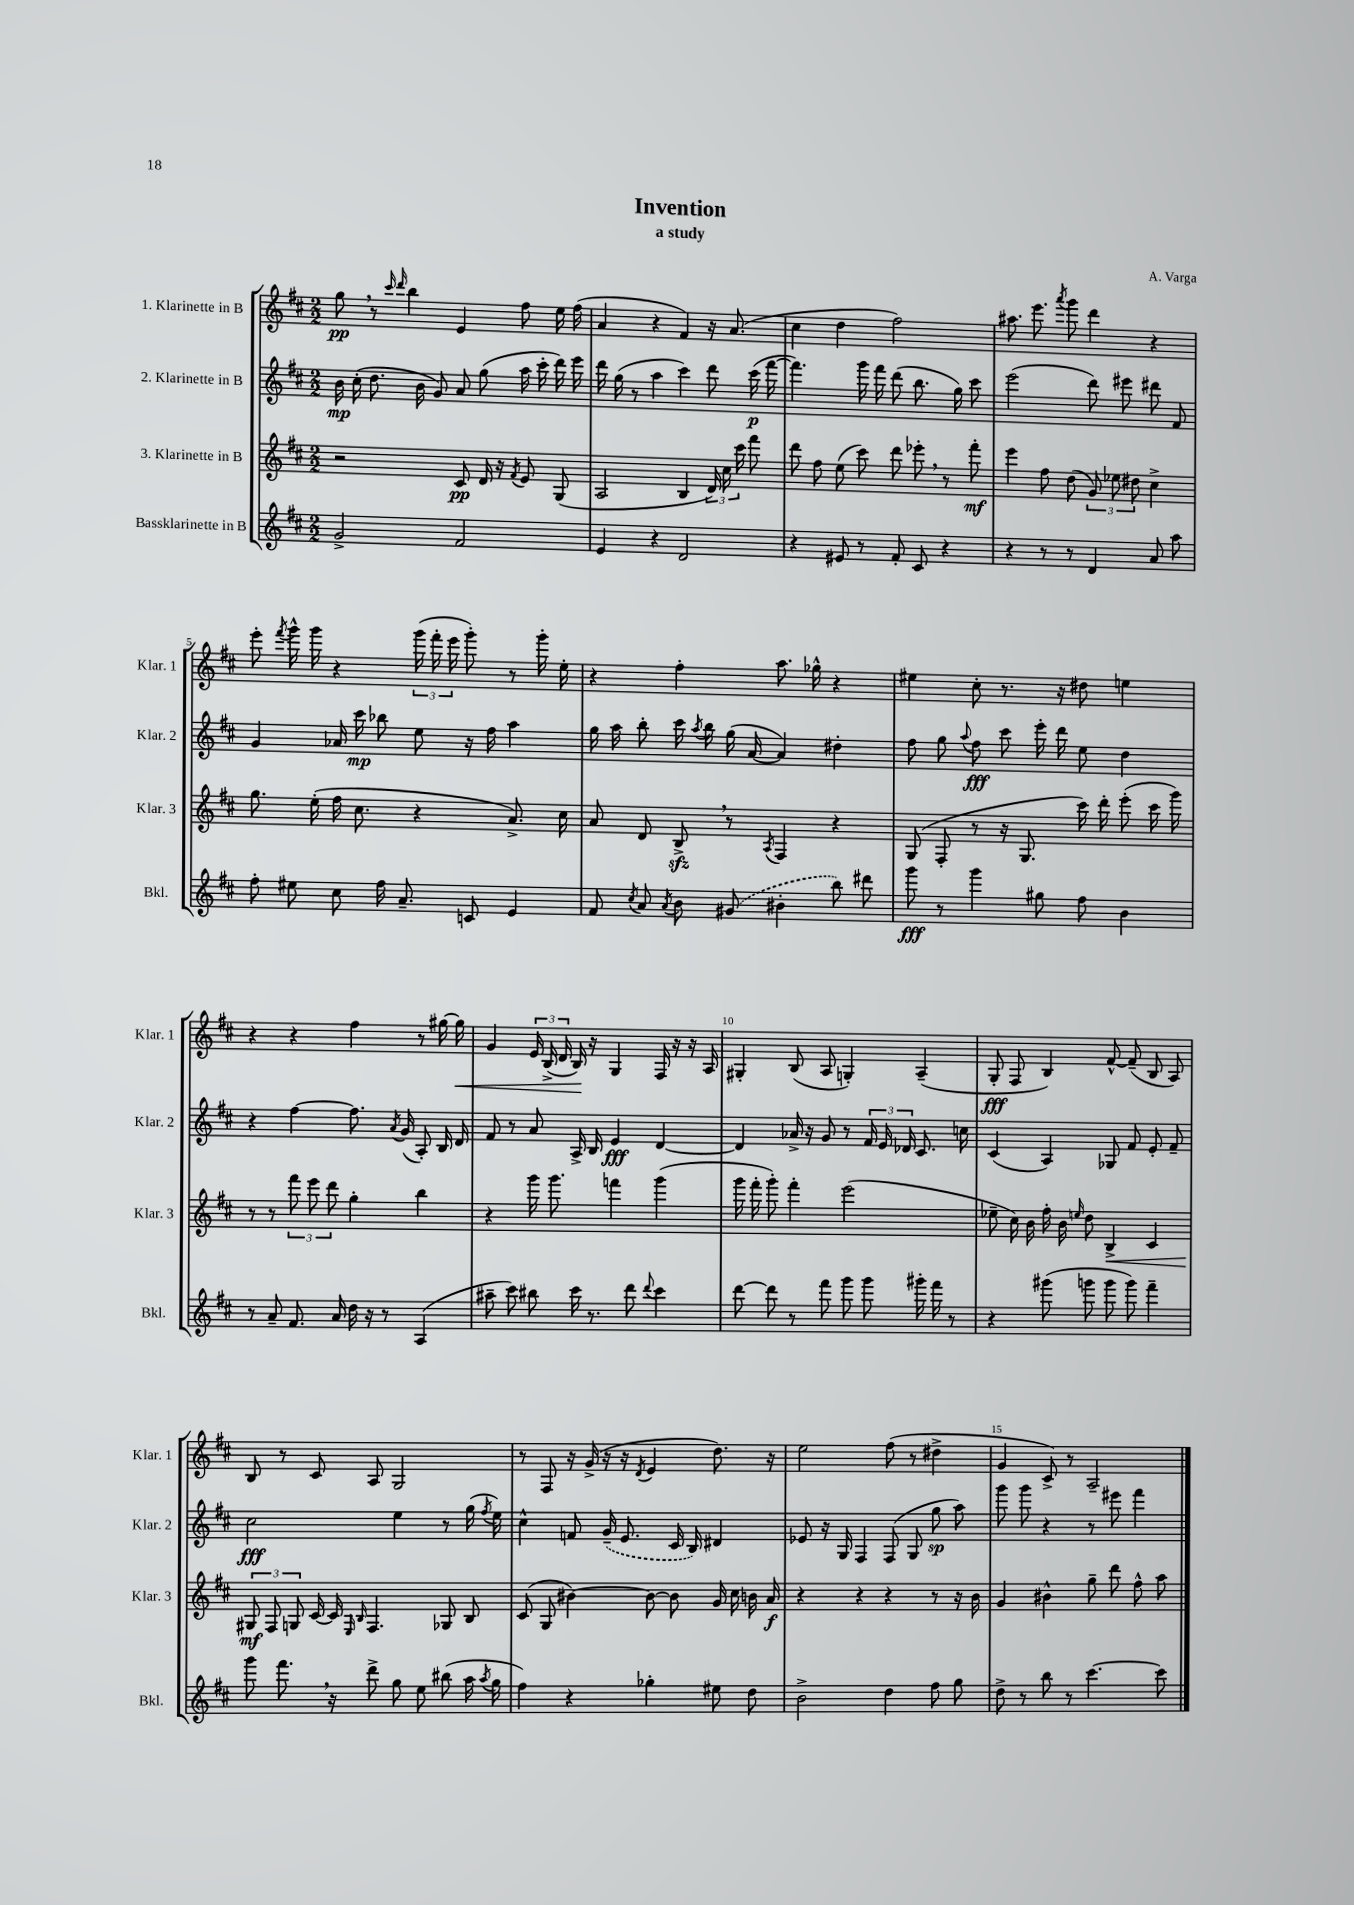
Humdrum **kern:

**kern	**kern	**kern	**kern
*staff4	*staff3	*staff2	*staff1
*clefG2	*clefG2	*clefG2	*clefG2
*k[f#c#]	*k[f#c#]	*k[f#c#]	*k[f#c#]
*M2/2	*M2/2	*M2/2	*M2/2
2g^/	2r	16b\	8gg\
.	.	(16cc#'\	.
.	.	8.dd\	8r
.	.	.	16qqccc#/
.	.	.	16qqddd/
.	.	.	4bb\
.	.	16b\	.
.	.	8g/)	.
2f#/	8c#/	8a/	4e/
.	16d/	(8gg\	.
.	16r	.	.
.	8qf#/	.	.
.	8e/	16aa\	8ff#\
.	.	16ccc#'\	.
.	(8G/	16ddd\)	16ee\
.	.	16eee\	(16ff#\
=	=	=	=
4e/	2A/	16ddd\	4a/
.	.	(16gg\	.
.	.	8r	.
4r	.	4aa\	4r
2d/	4B/	4ccc#\)	4f#/)
.	24d/)	8ddd\	16r
.	24cc#\	.	.
.	.	.	(8.a/
.	24ccc#\	.	.
.	8fff#\	(16ccc#\	.
.	.	[16fff#\	.
=	=	=	=
4r	8ddd\	4.fff#\])	4cc#\
.	8ff#\	.	.
8e#/	(8ee\	.	4dd\
8r	8ccc#\)	16ggg\	.
.	.	16fff#\	.
8f#'/	8ddd\	(8ddd\	2ff#\)
8c#/	8eee-'\	8.bb\	.
4r	8r	.	.
.	.	16gg\)	.
.	8fff#'\	8ccc#\	.
=	=	=	=
4r	4eee\	(2eee\	8.aa#\
.	.	.	8.eee\
8r	8ff#\	.	.
.	.	.	8qaaa/
8r	(8dd\	.	8ggg\
4d/	12g/)	8ddd\)	4ddd\
.	12ee-\	.	.
.	.	8eee#\	.
.	12dd#\	.	.
8a/	4cc#^\	8ddd#\	4r
8aa\	.	8f#/	.
=	=	=	=
8ff#'\	8.gg\	4g/	8eee'\
.	.	.	8qfff#/
8ee#\	.	.	16ggg^^\
.	(16ee'\	.	16ggg\
8cc#\	16ff#\	16a-/	4r
.	8.cc#\	16ccc#\	.
16ff#\	.	8bb-\	.
8.a~/	.	.	.
.	4r	8ee\	(24ggg\
.	.	.	24fff#'\
.	.	.	24eee\
8c/	.	16r	8ggg'\)
.	.	16ff#\	.
4e/	8.a^/)	4aa\	8r
.	.	.	16ggg'\
.	16cc#\	.	16ee'\
=	=	=	=
8f#/	8a/	16gg\	4r
.	.	16aa\	.
8qcc#/	.	.	.
8a/	8d/	8bb'\	.
8qa/	.	.	.
8b\	8B^/	16ccc#\	4ff#'\
.	.	8qaa/	.
.	.	16bb\	.
(8g#/	8r	(16gg\	.
.	.	[16a/	.
.	8qA/	.	.
4b#'\	4F#/	4a/])	8.aa\
.	.	.	16gg-^^\
8bb\)	4r	4dd#'\	4r
8ddd#\	.	.	.
=	=	=	=
8ggg\	(8G/	8ff#\	4ee#\
8r	8F#'/	8gg\	.
.	.	8qqaa/	.
4ggg\	8r	8ff#\	8cc#'\
.	16r	8ccc#\	8.r
.	8.G/	.	.
8gg#\	.	16eee'\	.
.	.	16ddd\	16r
8ff#\	16ccc#\)	8ee\	8dd#\
.	16ddd'\	.	.
4b\	(8eee'\	4dd\	4ee\
.	16ccc#\	.	.
.	16ggg\)	.	.
=	=	=	=
8r	8r	4r	4r
8a~/	8r	.	.
8.f#/	12fff#\	[4ff#\	4r
.	12eee\	.	.
.	12ddd\	.	.
16a/	.	.	.
16dd\	4gg'\	8.ff#\]	4ff#\
16r	.	.	.
8r	.	.	.
.	.	8qa/	.
.	.	(16g/	.
(4A/	4bb\	8A'/)	8r
.	.	16B/	[16gg#\
.	.	16d/	16gg#\]
=	=	=	=
8aa#~\	4r	8f#/	4g/
8ccc#\)	.	8r	.
8bb#\	16ggg\	8a/	24e/
.	.	.	(24B^/
.	8.ggg\	.	.
.	.	.	24d/
16ccc#\	.	16A^/	16B/)
8.r	.	16B/	16r
.	4fff\	4e/	4G/
8ddd\	.	.	.
8qqddd/	.	.	.
4ccc#\	(4ggg\	[4d/	16F#/
.	.	.	16r
.	.	.	16r
.	.	.	16A/
=	=	=	=
[8ddd\	16ggg\	4d/]	4G#'/
.	16fff#'\	.	.
8ddd\]	8ggg'\)	.	.
8r	4fff#'\	16a-^/	(8B/
.	.	16r	.
8fff#\	.	8g/	8A/
8ggg\	(2eee\	8r	4G'/)
8ggg\	.	24f#/	.
.	.	24e/	.
.	.	24d-/	.
16ggg#'\	.	8.c#/	(4A~/
16fff#\	.	.	.
8r	.	.	.
.	.	16cc\	.
=	=	=	=
4r	8ee-~\	(4c#/	8G'/
.	16cc#\)	.	8F#/
.	16b\	.	.
(8ggg#\	16ff#'\	4A/)	4B/)
.	16b\	.	.
.	16qqee/	.	.
8ggg\	8dd\	.	.
8ggg\	4B^/	8G-/	[8f#^^/
8ggg\)	.	8f#/	(8f#~/]
4fff#~\	4c#/	8e'/	8B/
.	.	8f#~/	8A/)
=	=	=	=
8ggg\	12G#/	2cc#\	8B/
.	12F#/	.	.
8.fff#\	.	.	8r
.	12G/	.	.
.	[16c#/	.	8c#/
16r	16c#/]	.	.
.	16qqE/	.	.
.	16qqB/	.	.
8ddd^\	4.F#/	.	8A/
8gg\	.	4ee\	2G/
8ee\	.	.	.
(8bb#\	8G-/	8r	.
16aa\	8B/	(16gg\	.
8qaa/	.	8qff#/	.
16gg\	.	16ee\)	.
=	=	=	=
4ff#\)	(8c#/	4cc#^^\	8r
.	8G/	.	8F#/
4r	[4b#\)	8f/	16r
.	.	.	(16g^/
.	.	(16g~/	16r
.	.	8.e/	16r
.	.	.	8qd/
4gg-'\	8b#\_	.	4e/
.	8b#\]	16c#/	.
.	.	16B/)	.
8ee#\	16g/	4d#/	8.dd\)
.	16cc#\	.	.
8dd\	16b\	.	.
.	16a/	.	16r
=	=	=	=
2b^\	4r	8e-/	2ee\
.	.	16r	.
.	.	16G/	.
.	4r	4F#/	.
4dd\	4r	(8F#/	(8ff#\
.	.	8G/	8r
8ff#\	8r	8gg\	4dd#^\
8gg\	16r	8aa\)	.
.	16b\	.	.
=	=	=	=
8dd^\	4g/	8ggg\	4g/
8r	.	8ggg\	.
8bb\	4b#^^\	4r	8c#^/)
8r	.	.	8r
[4.ccc#\	8gg~\	8r	2A~/
.	8ddd\	8eee#\	.
.	8ff#^^\	4fff#\	.
8ccc#\]	8aa\	.	.
==	==	==	==
*-	*-	*-	*-
